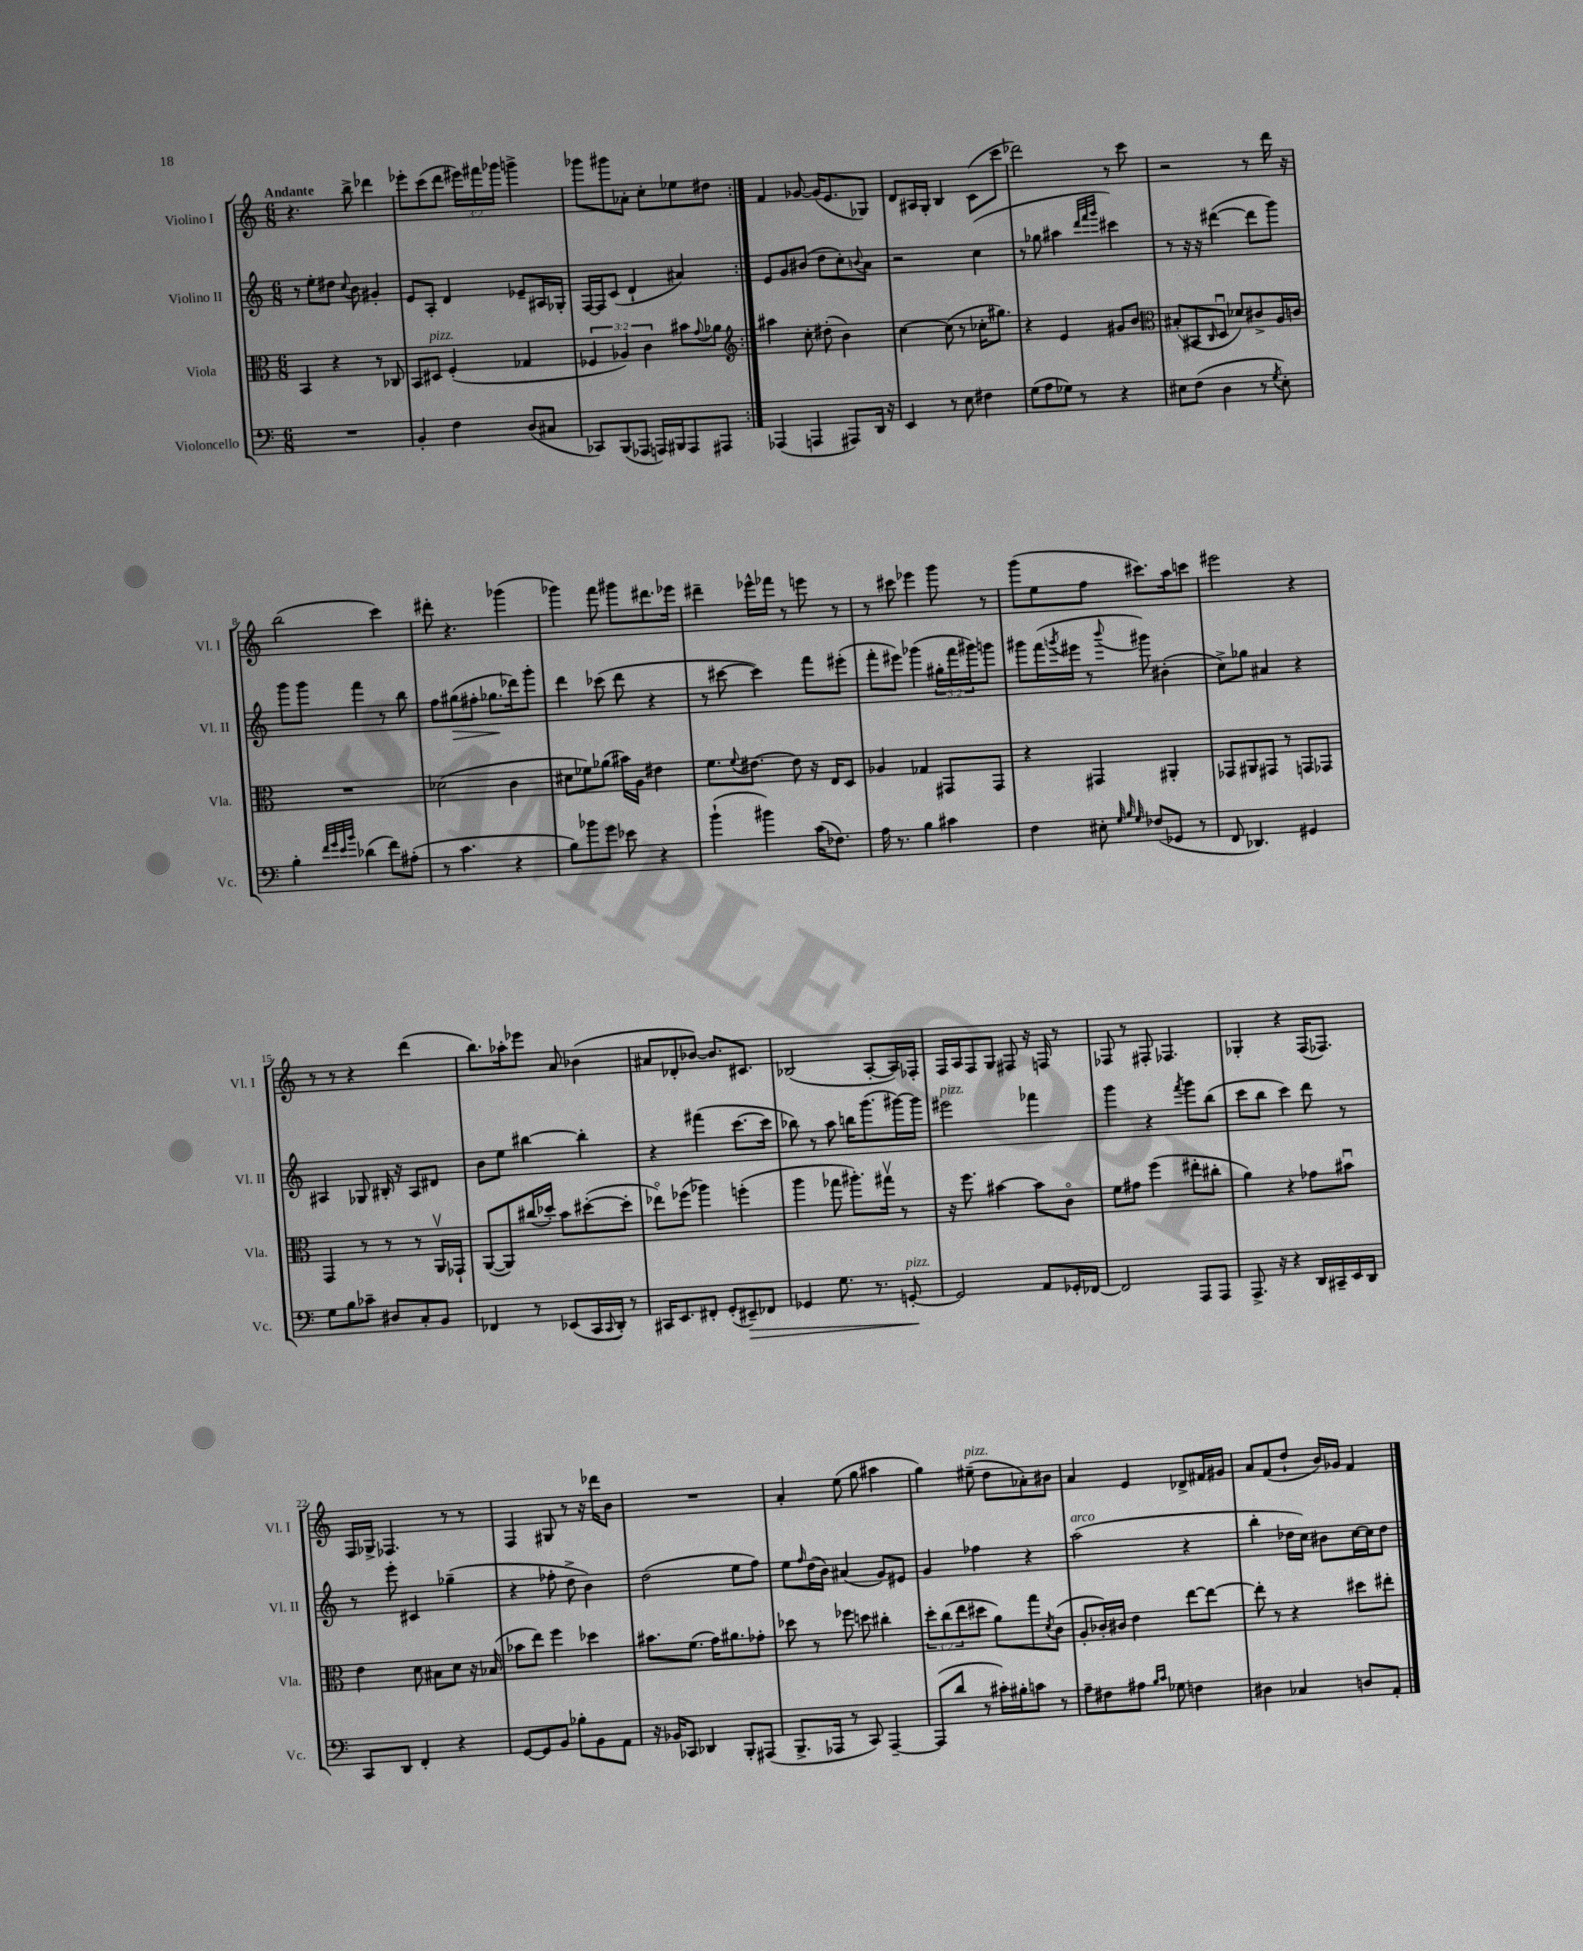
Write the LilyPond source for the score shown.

<<
\new StaffGroup <<
\new Staff = "s0" \with { instrumentName = "Violino I" shortInstrumentName = "Vl. I" } {
    \clef treble \key c \major \numericTimeSignature \time 6/8 \override Staff.TupletNumber.text = #tuplet-number::calc-fraction-text \tempo "Andante"
    \repeat volta 2 { r4. b''8-> des'''4 |
    ees'''8-. c'''8( d'''8 \tuplet 3/2 { eis'''16) fis'''16 ges'''16 } g'''4-> |
    ges'''8 gis'''8 aes'8-. c''8-. ees''8 dis''8 | }
    f'4 ges'8~ ges'16( e'8. ges8) |
    d'8 ais16 g16-. b4 c'8( c'''8 |
    des'''2) r8 c'''8 |
    r2 r8 d'''16 r16 |
    b''2( c'''4) |
    dis'''8-. r4. ges'''4( |
    ges'''4) f'''8 gis'''8 dis'''8. ees'''16 |
    dis'''4-- ees'''16-^ fes'''16 r8 e'''8 r8 |
    r8 cis'''8 ees'''4 g'''8 r8 |
    g'''8( e''8 f''8 cis'''8.) a''16 c'''8 |
    eis'''2 r4 |
    r8 r8 r4 d'''4( |
    b''8.) aes''16-. ees'''8 a'8 bes'4( |
    ais'8 des'8-. bes'8~) bes'8. cis'8. |
    bes2( a8~-. a16) fes16-. |
    f16 a16 f8 g8 fis8 r16 f16 r8 |
    fes8 r8 fis8-. fes4. |
    ges4-. r4 f16( fes8.) |
    f16 ges16-> fes4. r8 r8 |
    f4 gis8 r8 r16 des'''16 b'8 |
    R2. |
    a'4-. e''8( g''8 ais''4 |
    g''4) eis''8--^\markup { \italic "pizz." }( d''8 aes'8-.) bis'8 |
    a'4 e'4 des'8-> fis'16 gis'16 |
    a'8 f'8( d''8-! b'16) ges'16 f'4 \bar "|." |
}
\new Staff = "s1" \with { instrumentName = "Violino II" shortInstrumentName = "Vl. II" } {
    \clef treble \key c \major \numericTimeSignature \time 6/8 \override Staff.TupletNumber.text = #tuplet-number::calc-fraction-text
    \repeat volta 2 { r8 e''8-. dis''8 \appoggiatura { c''8 } b'8 gis'4-. |
    e'8 a8-. d'4 ees'8-- ais16 ges16-. |
    f16~ f16 c'8( d'4-! ais'4) | }
    e'8 g'8 bis'8( d''8 c''8-.) \appoggiatura { b'8 } a'8 |
    r2 c''4( |
    r8 ges''8 ais''4 \grace { d'''32 f'''32 g'''32 } cis'''4) |
    r8 r16 r16 dis'''4~( dis'''8 g'''8) |
    g'''8 g'''8 f'''4 r8 b''8 |
    f''8 gis''8\>( fis''8-. ges''8.\! des'''16) g'''8-. |
    d'''4 ces'''8( d'''8 r4 |
    r8 cis'''8~ cis'''4) f'''8 eis'''8-.( |
    f'''8-. eis'''8) ges'''4( \tuplet 3/2 { gis''16-. f'''16 gis'''16) } g'''8 |
    gis'''8 f'''16( \acciaccatura { g'''8 } eis'''16 r8 \appoggiatura { b'''8 } gis'''8) bis'4-.( |
    c''8->) ges''8 ais'4 r4 |
    ais4 ges8 bis16-. r16 ais8 dis'8 |
    b'8 e''8 bis''4~ bis''4-. |
    r4 fis'''4( c'''8.~ c'''16 |
    bes''8) r8 a''8 b''16 g'''8.( gis'''16~) gis'''16 |
    eis'''2^\markup { \italic "pizz." } fes'''4 |
    g'''4 r4 \acciaccatura { f'''8 } g'''8 b''8( |
    c'''8 b''8 c'''4) d'''8 r8 |
    r8 e'''8-. cis'4 ges''4--( |
    r4 fes''8-. d''8-> b'4) |
    d''2( e''8 f''8) |
    e''8 \grace { f''16 } d''16( b'16) ais'4( g'8) eis'8 |
    g'4 fes''4 r4 |
    a''2^\markup { \italic "arco" }( r4 |
    b''4-. des''16 c''16) bis'8 c''16~ c''16 des''8 \bar "|." |
}
\new Staff = "s2" \with { instrumentName = "Viola" shortInstrumentName = "Vla." } {
    \clef alto \key c \major \numericTimeSignature \time 6/8 \override Staff.TupletNumber.text = #tuplet-number::calc-fraction-text
    \repeat volta 2 { b,4 r4 r8 ces8 |
    b,8 dis8^\markup { \italic "pizz." } f4-.( ges4 |
    \tuplet 3/2 { fes4 aes4) c'4 } bis'8 \appoggiatura { g'8 } aes'8 | }
    \clef treble ais''4 c''8-. dis''8-.( b'4) |
    c''4~ c''8( r8 ces''16-. gis''8.) |
    r4 e'4 gis'8 b'8 |
    \clef alto bis8-.( bis,8 \grace { c16 } d8\downbow des'8) cis'8-> a16 c'16 |
    R2. |
    des'2( c'4 |
    dis'8 fes'8) aes'8( bis'16) a16 eis'4 |
    f'8. \appoggiatura { f'8 } eis'8.~ eis'8 r16 e16 d8 |
    aes4 ges4 gis,8 gis,8 |
    r4 gis,4 ais,4-. |
    ges,8 ais,8 gis,8 r8 g,8 ges,8 |
    g,4 r8 r8 r8 a,16\upbow ges,16-! |
    a,8~( a,8) cis''16( des''16-.) b'8 dis''8~-.( dis''8-. |
    ees''8\flageolet) fes''8( aes''4) f''4-.( |
    a''4 ges''8 ais''8.-.) gis''16\upbow r8 |
    r16 f''8. bis'4~ bis'8 c'8\flageolet |
    f'8 gis'8 f''4( eis''8-. cis''8-. |
    a'4) r4 ges'8 bis'8\downbow |
    e'4 d'8 bis8 d'8 r16 bes16( |
    bes'8 e''8) f''4 des''4 |
    bis'8. f'8.( g'16) ais'8. ges'8-. |
    des''8 r8 fes''8 d''8 cis''4-. |
    \tuplet 3/2 { d''8-. c''8( e''8 } dis''8 a'8) g''8 \acciaccatura { d'8 } c'8( |
    a8-. ces'16-.) cis'16 e'4 e''8~ e''8~ |
    e''8-. r8 r4 dis''8 eis''8-. \bar "|." |
}
\new Staff = "s3" \with { instrumentName = "Violoncello" shortInstrumentName = "Vc." } {
    \clef bass \key c \major \numericTimeSignature \time 6/8
    \repeat volta 2 { R2. |
    b,4-. f4 d8( cis8 |
    ces,8) b,,8( aes,,8 a,,16) bis,,16 a,,8 ais,,8 | }
    aes,,4( a,,4 ais,,8) d,16 r16 |
    e,4 r8 e8 fis4 |
    g8( a8 ges8) r8 r4 |
    eis8 f8( d4 r8 \acciaccatura { g8 } eis8-.) |
    b4-. \grace { f'32 g'32 e'32 b'32 } des'4( f'8) ais8-.( |
    r8 c'4. r4 |
    b8) bes'8 g'8 ees'8 r4 |
    b'4-!( bis'4) c'16( fes8.) |
    a16 r8. b4 cis'4 |
    f4 eis8-. \grace { g32 b32 g32 } fes8( ges,8 r8 |
    f,8 des,4.) gis,4 |
    g8 b8 ces'8-- dis8 c8-. b,8 |
    fes,4 r8 ees,8( c,16 \appoggiatura { c,8 } d,16-.) r8 |
    cis,16 e,8. fis,8-. g,8-.( eis,8--\>) fes,8 |
    ges,4 g8. r8. g,8~-.\!^\markup { \italic "pizz." } |
    g,2 a,8 ges,16-. fes,16~ |
    fes,2 a,,8 a,,8 |
    a,,8.-> r16 r4 d,16 cis,16-- e,16 d,16 |
    c,8 d,8 f,4-. r4 |
    g,8~ g,8 b,8 bes8-. b,8 a,8 |
    r16 bes,16 ces,8 des,4 b,,8-. ais,,8( |
    b,,8.-> aes,,16 r8 c,8) aes,,4~-- |
    aes,,8( d'8 r8 cis'16-.) bis16-. c'8 r8 |
    a8-- fis8 ais8 \grace { b16 c'16 } ges8 f4 |
    dis4 ces4 d8 a,8-. \bar "|." |
}
>>
>>
